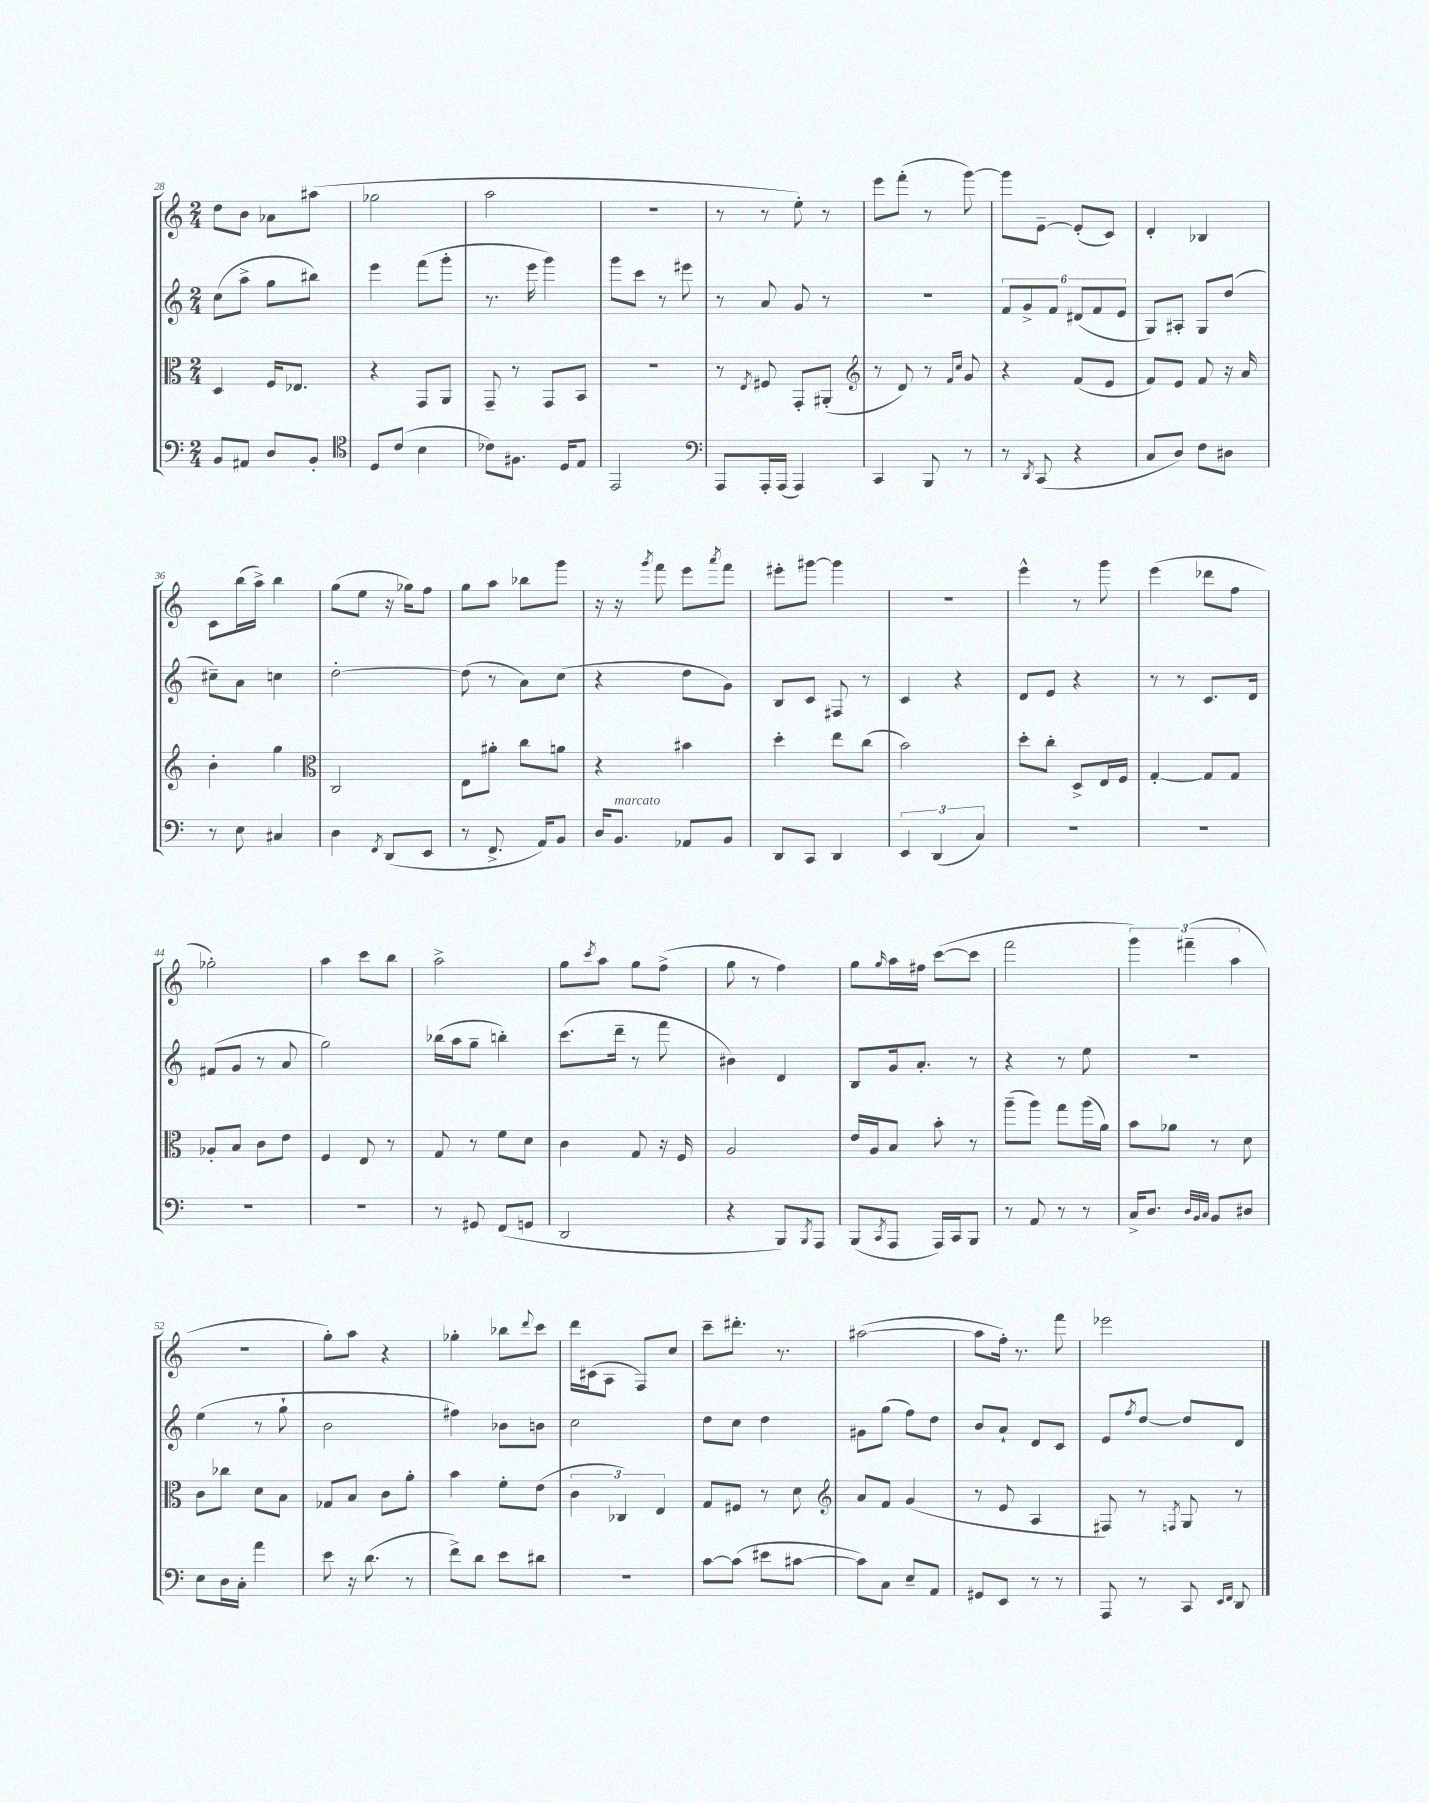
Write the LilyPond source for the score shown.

<<
\new StaffGroup <<
\new Staff = "s0" {
    \clef treble \key c \major \numericTimeSignature \time 2/4
    d''8 b'8 aes'8 ais''8( |
    ges''2 |
    a''2 |
    r2 |
    r8 r8 e''8-.) r8 |
    e'''8 f'''8-.( r8 g'''8~) |
    g'''8 e'8~-- e'8-.( c'8) |
    d'4-. bes4 |
    c'8 b''16( a''16->) b''4 |
    g''8( e''8 r16 ges''16) f''8 |
    g''8 a''8 bes''8 g'''8 |
    r16 r16 \acciaccatura { g'''8 } f'''8 e'''8 \acciaccatura { a'''8 } f'''8 |
    eis'''8-. gis'''8~ gis'''4 |
    R2 |
    e'''4-^ r8 g'''8 |
    e'''4( des'''8 f''8 |
    ges''2-.) |
    a''4 c'''8 b''8 |
    a''2-> |
    g''8 \acciaccatura { c'''8 } a''8 g''8 f''8->( |
    g''8 r8 f''4) |
    g''8 \grace { g''16 } a''16 fis''16 c'''8~( c'''8 |
    f'''2 |
    \tuplet 3/2 { g'''4) fis'''4--( a''4 } |
    R2 |
    g''8-.) a''8 r4 |
    ges''4-. bes''8 \appoggiatura { d'''8 } c'''8 |
    d'''16 cis'16( a8 f8) c''8 |
    c'''8-- dis'''8.-. r8. |
    ais''2~( |
    ais''8 f''16-.) r8. f'''8 |
    ees'''2 \bar "|." |
}
\new Staff = "s1" {
    \clef treble \key c \major \numericTimeSignature \time 2/4
    c''8( a''8-> g''8 bis''8) |
    e'''4 f'''8( g'''8-. |
    r8. e'''16 g'''4) |
    g'''8 c'''8 r8 eis'''8 |
    r8 a'8 g'8 r8 |
    R2 |
    \tuplet 6/4 { f'8 g'8-> f'8 dis'8( f'8 e'8 } |
    g8) ais8-. g8 d''8( |
    cis''8--) a'8 c''4 |
    d''2~-. |
    d''8( r8 a'8) c''8( |
    r4 d''8 g'8) |
    b8 c'8 fis8 r8 |
    c'4 r4 |
    d'8 e'8 r4 |
    r8 r8 c'8. d'16 |
    fis'8( g'8 r8 a'8 |
    g''2) |
    bes''16( a''16 g''8-- b''4-.) |
    c'''8.( d'''16-- r8 f'''8 |
    bis'4) d'4 |
    b8 g'16 a'8.-. r8 |
    r4 r8 e''8 |
    r2 |
    e''4( r8 g''8-! |
    b'2 |
    fis''4) bes'8 b'8 |
    c''2 |
    d''8 c''8 d''4 |
    gis'8 g''8( f''8) d''8 |
    b'8 a'8-! d'8 c'8 |
    e'8 \acciaccatura { f''8 } d''8~ d''8 d'8 \bar "|." |
}
\new Staff = "s2" {
    \clef alto \key c \major \numericTimeSignature \time 2/4
    d4 f16 ees8. |
    r4 g,8 a,8 |
    g,8-- r8 g,8 b,8 |
    R2 |
    r8 \acciaccatura { e8 } fis8 g,8-. ais,8-.( |
    \clef treble r8 d'8) r8 \grace { f'16 c''16 } g'8 |
    r4 f'8( e'8 |
    f'8) e'8 f'8 r16 a'16 |
    b'4-. g''4 |
    \clef alto c2 |
    e8 ais'8-. c''8 a'8 |
    r4 bis'4 |
    d''4-. e''8 c''8( |
    b'2) |
    d''8-. c''8-. d8-> e16 f16 |
    g4~-. g8 g8 |
    aes8-. b8 c'8 e'8 |
    f4 e8 r8 |
    g8 r8 f'8 d'8 |
    c'4 g8 r16 f16 |
    a2 |
    e'16 a16 b8 b'8-. r8 |
    a''8--( a''8) g''8 a''16( a'16) |
    b'8 aes'8 r8 d'8 |
    c'8 ces''8 d'8 b8 |
    ges8 b8 c'8 a'8-. |
    b'4 f'8-. e'8( |
    \tuplet 3/2 { c'4 ces4) e4 } |
    g8 fis8 r8 d'8 |
    \clef treble a'8 f'8 g'4( |
    r8 e'8 a4 |
    fis8) r8 \acciaccatura { f8 } g8 r8 \bar "|." |
}
\new Staff = "s3" {
    \clef bass \key c \major \numericTimeSignature \time 2/4
    b,8 ais,8 d8 b,8-. |
    \clef tenor d8 c'8( b4 |
    ces'8) fis8. d16 e8 |
    e,2 |
    \clef bass a,,8 a,,16-. a,,16( a,,4) |
    c,4 b,,8 r8 |
    r8 \acciaccatura { d,8 } c,8( r4 |
    c8 d8) f8 dis8 |
    r8 e8 cis4 |
    d4 \acciaccatura { f,8 } d,8( e,8 |
    r8 f,8.-> a,16) b,8 |
    d16 b,8.^\markup { \italic "marcato" } aes,8 b,8 |
    d,8 c,8 d,4 |
    \tuplet 3/2 { e,4 d,4( c4) } |
    R2 |
    R2 |
    R2 |
    R2 |
    r8 gis,8 f,8( g,8 |
    d,2 |
    r4 b,,8) \acciaccatura { b,,8 } a,,8 |
    b,,8( \acciaccatura { c,8 } a,,8 a,,16) c,16 b,,8 |
    r8 a,8 r8 r8 |
    c16-> d8. \grace { d32 b,32 c32 } b,8 dis8 |
    e8 d16 c16-. a'4 |
    e'8 r16 d'8.( r8 |
    f'8->) d'8 e'8 dis'8 |
    R2 |
    c'8~ c'8( eis'8 cis'8~ |
    cis'8) c8 e8-- a,8 |
    gis,8 e,8 r8 r8 |
    a,,8 r8 c,8 \grace { e,16 f,16 } d,8 \bar "|." |
}
>>
>>
\layout { \context { \Score currentBarNumber = #28 } }
